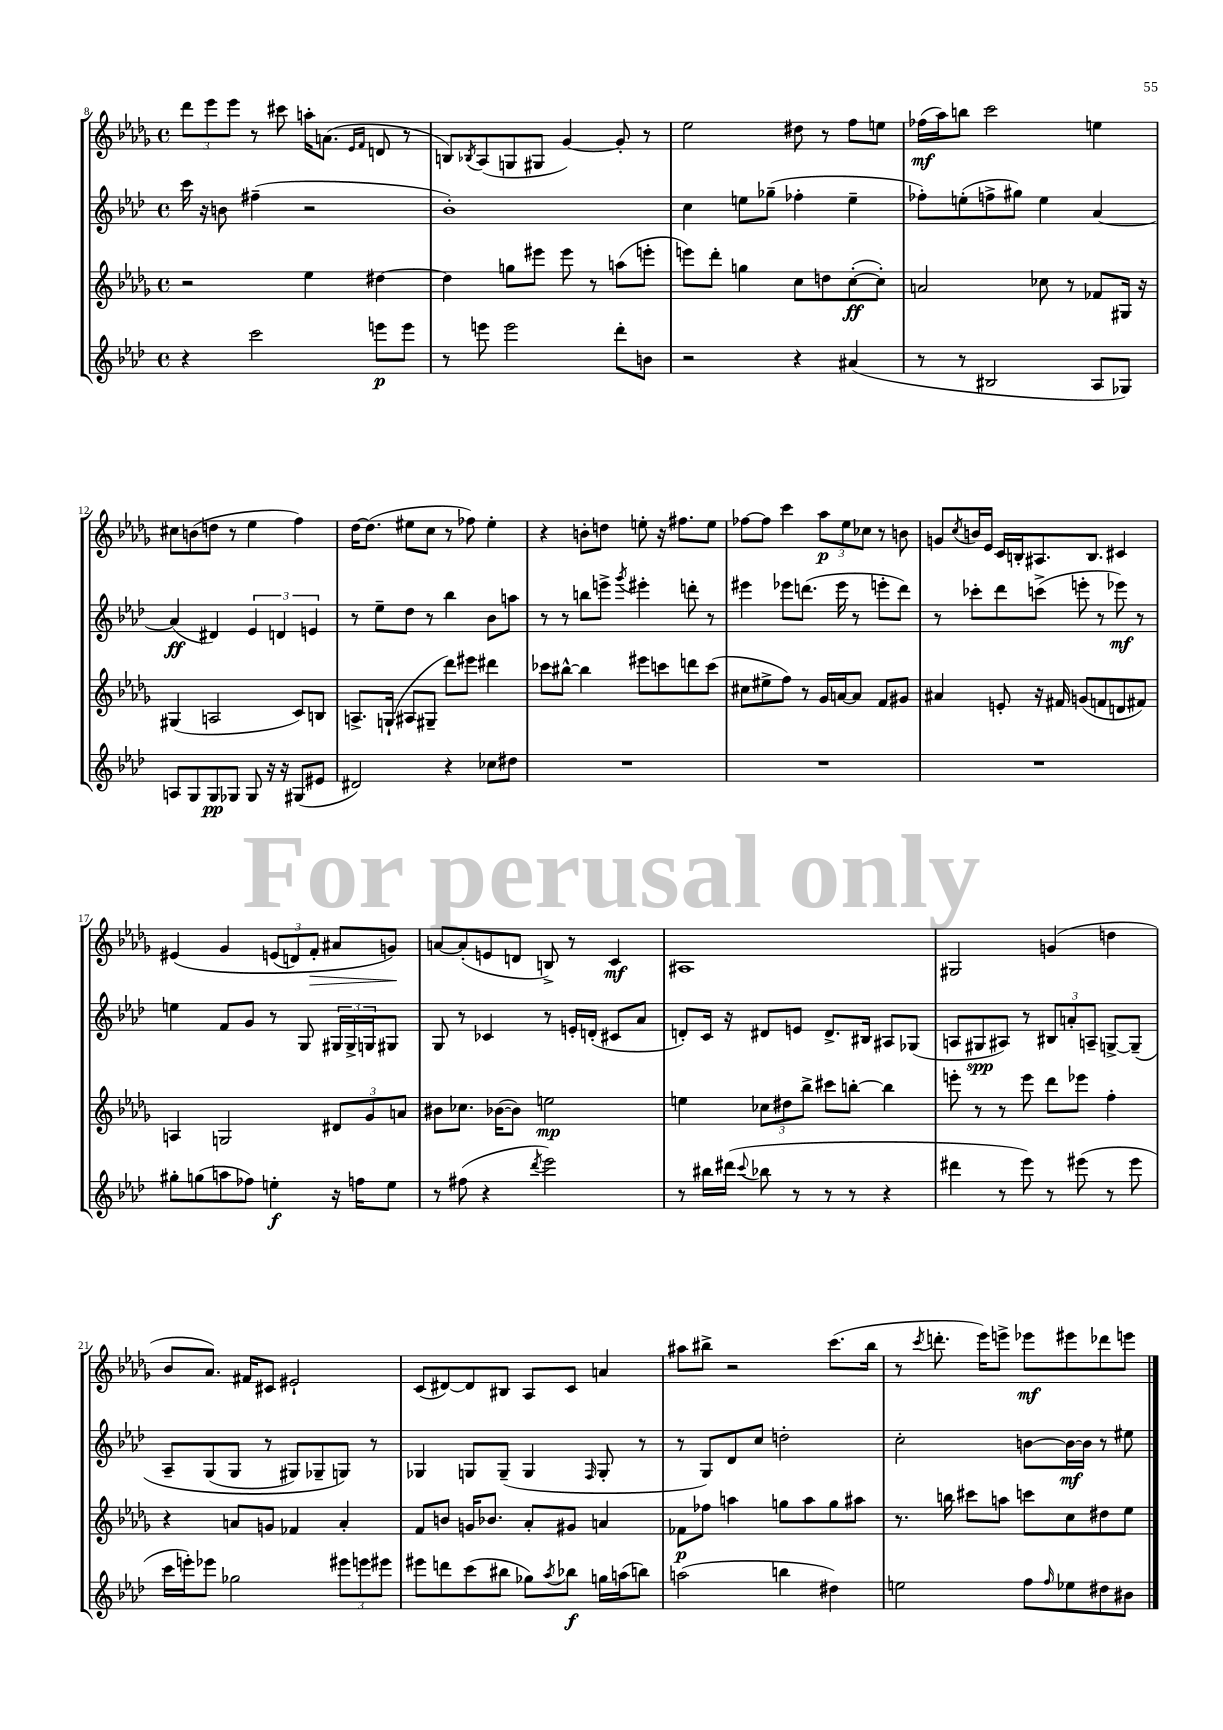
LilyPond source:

<<
\new StaffGroup <<
\new Staff = "s0" {
    \clef treble \key des \major \defaultTimeSignature \time 4/4
    \tuplet 3/2 { des'''8 ees'''8 ees'''8 } r8 cis'''8 a''16-. a'8.( \grace { ees'16 f'16 } d'8 r8 |
    b8) \acciaccatura { bes8 } aes8( g8 gis8 ges'4~) ges'8-. r8 |
    ees''2 dis''8 r8 f''8 e''8 |
    fes''16\mf( aes''16) b''8 c'''2 e''4 |
    cis''8 b'8( d''8 r8 ees''4 f''4) |
    des''16~ des''8.( eis''8 c''8 r8 fes''8) eis''4-. |
    r4 b'8-. d''8 e''8-. r16 fis''8. e''8 |
    fes''8~ fes''8 c'''4 \tuplet 3/2 { aes''8\p ees''8 ces''8 } r8 b'8 |
    g'8 \acciaccatura { c''8 } b'16 ees'16 c'16 b16-. ais8. b8. cis'4 |
    eis'4\( ges'4 \tuplet 3/2 { e'8( d'8) f'8-.\> } ais'8 g'8\!\) |
    a'8~ a'8-.( e'8 d'8 b8->) r8 c'4\mf |
    ais1 |
    gis2 g'4( d''4 |
    bes'8 aes'8.) fis'16 cis'8 eis'2-! |
    c'8( dis'8~) dis'8 bis8 aes8 c'8 a'4 |
    ais''8 bis''8-> r2 c'''8.( bis''16 |
    r8 \acciaccatura { c'''8 } d'''8.-. ees'''16) e'''8-> ees'''8\mf eis'''8 des'''8 e'''8 \bar "|." |
}
\new Staff = "s1" {
    \clef treble \key aes \major \defaultTimeSignature \time 4/4
    c'''16 r16 b'8 fis''4--( r2 |
    bes'1-.) |
    c''4 e''8 ges''8--( fes''4-. e''4-- |
    fes''8-.) e''8-.( f''8-> gis''8) e''4 aes'4~ |
    aes'4\ff( dis'4) \tuplet 3/2 { ees'4 d'4 e'4 } |
    r8 ees''8-- des''8 r8 bes''4 bes'8 a''8 |
    r8 r8 b''8 e'''8-> \acciaccatura { g'''8 } eis'''4-. d'''8-. r8 |
    eis'''4 ees'''8 d'''8.( ees'''16 r8 e'''8-. d'''8) |
    r8 ces'''8-. des'''8 c'''8->( e'''8-. r8 ees'''8\mf) r8 |
    e''4 f'8 g'8 r8 g8 \tuplet 3/2 { gis16 gis16-> g16 } gis8 |
    g8 r8 ces'4 r8 e'16-. d'16-.( cis'8 aes'8 |
    d'8-.) c'16 r16 dis'8 e'8 dis'8.-> bis16 ais8 ges8( |
    a8 gis8\spp ais8) r8 \tuplet 3/2 { bis8 a'8-. a8-- } g8~-> g8--\( |
    aes8-- g8( g8 r8 gis8) ges8-- g8\) r8 |
    ges4 g8 g8--( g4 \grace { f16 } g8-. r8 |
    r8 g8) des'8 c''8 d''2-. |
    c''2-. b'8~ b'16~\mf b'16 r8 eis''8 \bar "|." |
}
\new Staff = "s2" {
    \clef treble \key des \major \defaultTimeSignature \time 4/4
    r2 ees''4 dis''4~ |
    dis''4 g''8 eis'''8 eis'''8 r8 a''8( e'''8-. |
    e'''8) des'''8-. g''4 c''8 d''8 c''8~-.\ff( c''8-.) |
    a'2 ces''8 r8 fes'8 gis16 r16 |
    gis4( a2 c'8) b8 |
    a8.-> g16-!( ais8 gis8-- des'''8) eis'''8 dis'''4 |
    ces'''8 bis''8~-^ bis''4 eis'''8 c'''8 d'''8 c'''8( |
    cis''8 eis''8-> f''8) r8 ges'16 a'16~ a'8 f'8 gis'8 |
    ais'4 e'8-. r16 fis'16 g'8( f'8 d'8 fis'8) |
    a4 g2 \tuplet 3/2 { dis'8 ges'8 a'8 } |
    bis'8 ces''8. bes'16~( bes'8) e''2\mp |
    e''4 \tuplet 3/2 { ces''8 dis''8 bes''8-> } cis'''8 b''8~-. b''4 |
    e'''8-. r8 r8 e'''8 des'''8 ees'''8 f''4-. |
    r4 a'8 g'8 fes'4 a'4-. |
    f'8 b'8 g'16 bes'8. aes'8-. gis'8 a'4 |
    fes'8\p fes''8 a''4 g''8 a''8 g''8 ais''8 |
    r8. b''16 cis'''8 a''8 c'''8 c''8 dis''8 ees''8 \bar "|." |
}
\new Staff = "s3" {
    \clef treble \key aes \major \defaultTimeSignature \time 4/4
    r4 c'''2 e'''8\p e'''8 |
    r8 e'''8 e'''2 des'''8-. b'8 |
    r2 r4 ais'4( |
    r8 r8 bis2 aes8 ges8) |
    a8 g8 g8\pp ges8 ges8 r16 r16 gis8( eis'8 |
    dis'2) r4 ces''8 dis''8 |
    R1 |
    R1 |
    R1 |
    gis''8-. g''8( a''8 fes''8) e''4-.\f r16 f''16 e''8 |
    r8 fis''8( r4 \acciaccatura { des'''8 } ees'''2) |
    r8 bis''16 dis'''16( \appoggiatura { c'''8 } bes''8 r8 r8 r8 r4 |
    dis'''4 r8 ees'''8) r8 eis'''8( r8 eis'''8 |
    c'''16 e'''16-.) ees'''8 ges''2 \tuplet 3/2 { eis'''8 e'''8 eis'''8 } |
    eis'''8 d'''8 c'''8( bis''8 ges''8) \acciaccatura { aes''8 } bes''8\f g''16 a''16( b''8) |
    a''2( b''4 dis''4) |
    e''2 f''8 \grace { f''16 } ees''8 dis''8 bis'8 \bar "|." |
}
>>
>>
\layout { \context { \Score currentBarNumber = #8 } }
